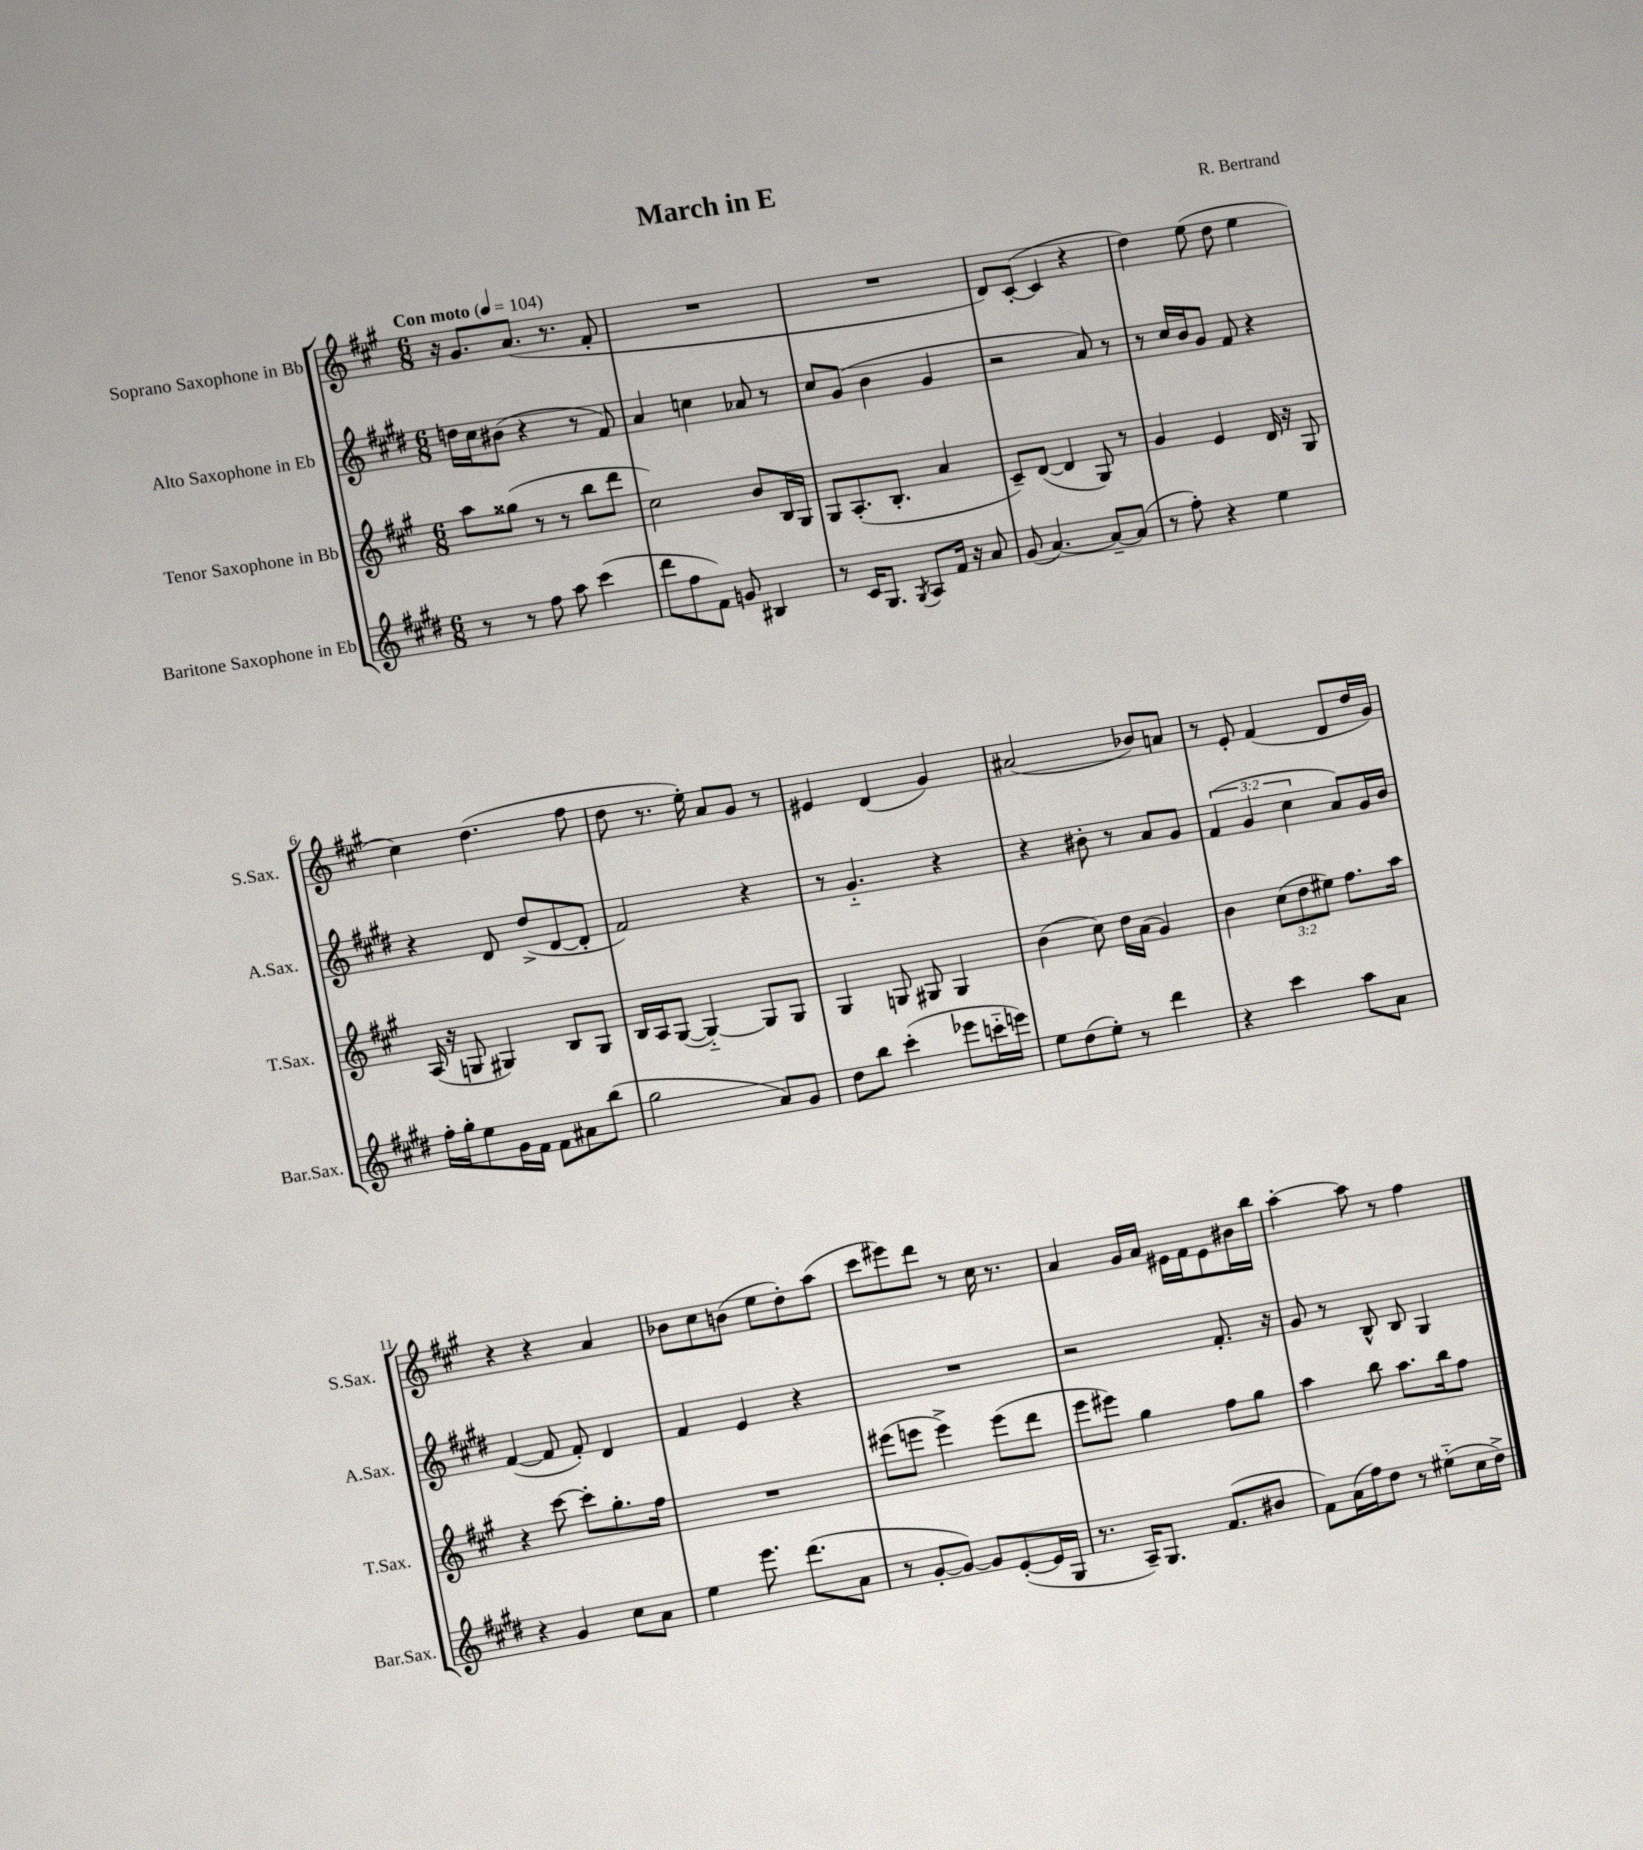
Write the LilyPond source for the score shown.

\header { title = "March in E" composer = "R. Bertrand" }
<<
\new StaffGroup <<
\new Staff = "s0" \with { instrumentName = "Soprano Saxophone in Bb" shortInstrumentName = "S.Sax." } {
    \clef treble \key a \major \numericTimeSignature \time 6/8 \tempo "Con moto" 4 = 104
    \autoBeamOff r16 gis'8.[ a'8.]( r8. fis'8-. |
    R2. |
    R2. |
    d'8[) cis'8]~-.( cis'4 r4 |
    d''4) e''8( d''8 e''4 |
    cis''4) d''4.( fis''8 |
    d''8 r8. e''16-.) a'8[ gis'8] r8 |
    eis'4 d'4( gis'4) |
    ais'2( bes'8[) a'8] |
    r8 e'8-. fis'4( d'8[ d''16 gis'16]) |
    r4 r4 a'4 |
    bes'8[ cis''8 b'8]( e''8[ d''8-.) a''8]( |
    cis'''8[ eis'''8) d'''8] r8 cis''16 r8. |
    a'4 gis'16[ a'16] eis'16[ fis'16 eis'8 bis'16 b''16] |
    a''4~-. a''8 r8 fis''4 \bar "|." |
}
\new Staff = "s1" \with { instrumentName = "Alto Saxophone in Eb" shortInstrumentName = "A.Sax." } {
    \clef treble \key e \major \numericTimeSignature \time 6/8 \override Staff.TupletNumber.text = #tuplet-number::calc-fraction-text
    \autoBeamOff d''16[ cis''16 bis'8]( r4 r8 fis'8) |
    a'4 c''4 aes'8 r8 |
    cis''8[ gis'8]( b'4 gis'4 |
    r2 a'8) r8 |
    r8 cis''16[ b'16 gis'8] fis'8 r4 |
    r4 dis'8 dis''8[->( dis'8~ dis'8]-. |
    fis'2) r4 |
    r8 gis'4.-_ r4 |
    r4 bis'8-. r8 a'8[ gis'8] |
    \tuplet 3/2 { fis'4( gis'4 cis''4 } a'8[) gis'16 b'16] |
    fis'4~( fis'8 fis'8-.) dis'4 |
    fis'4 e'4 r4 |
    R2. |
    r2 fis'8.-. r16 |
    gis'8 r8 b8-^ b8 gis4 \bar "|." |
}
\new Staff = "s2" \with { instrumentName = "Tenor Saxophone in Bb" shortInstrumentName = "T.Sax." } {
    \clef treble \key a \major \numericTimeSignature \time 6/8 \override Staff.TupletNumber.text = #tuplet-number::calc-fraction-text
    \autoBeamOff a''8[ gisis''8]( r8 r8 b''8[ d'''8] |
    cis''2) b'8[ b16 gis16] |
    gis8[ a8.-.( b8.]-. a'4 |
    cis'8[--) d'8]~( d'4 gis8) r8 |
    gis'4 e'4 d'16 r16 gis8 |
    a16( r16 g8 gis4) b8[ gis8] |
    b16[ a16 gis8]~( gis4~-_) gis8[ gis8] |
    gis4 g8 gis8 gis4 |
    b'4( cis''8) d''16[ a'16]( gis'4) |
    b'4 \tuplet 3/2 { cis''8[( d''8 eis''8]) } fis''8.[ a''16] |
    r4 cis'''8~ cis'''8[-. gis''8.-. fis''16] |
    R2. |
    eis'''8[( e'''8] e'''4->) e'''8[( d'''8] |
    e'''8[ eis'''8]) gis''4 fis''8[ gis''8] |
    a''4 b''8 a''8.[ b''16 fis''8] \bar "|." |
}
\new Staff = "s3" \with { instrumentName = "Baritone Saxophone in Eb" shortInstrumentName = "Bar.Sax." } {
    \clef treble \key e \major \numericTimeSignature \time 6/8
    \autoBeamOff r8 r8 fis''8 a''8 cis'''4( |
    dis'''8[ fis''8 fis'8]) g'8 bis4 |
    r8 cis'16[ gis8.] \acciaccatura { gis8 } a8[ fis'16] r16 a'8 |
    gis'8( a'4.~) a'8[~-- a'8]( |
    r8 fis''8-.) r4 e''4 |
    fis''16[-. gis''16-. e''8 gis'16 fis'16] fis'8[ ais'8 b''8]( |
    gis''2 a'8[) gis'8] |
    dis''8[ b''8] cis'''4-.( ees'''8[ c'''16-_ e'''16]) |
    e''8[ dis''8( e''8]-.) r8 dis'''4 |
    r4 cis'''4 a''8[ a'8] |
    r4 gis'4 cis''8[ a'8] |
    e''4 e'''8. dis'''8.[( a'8] |
    r8 gis'8[~-. gis'8]~) gis'8[ e'8~-.( e'16 gis16] |
    r8. a16[--) gis8.] fis'8.[( bis'8] |
    fis'8[) a'16( fis''16) dis''8] r8 eis''8[-_( cis''16 dis''16]->) \bar "|." |
}
>>
>>
